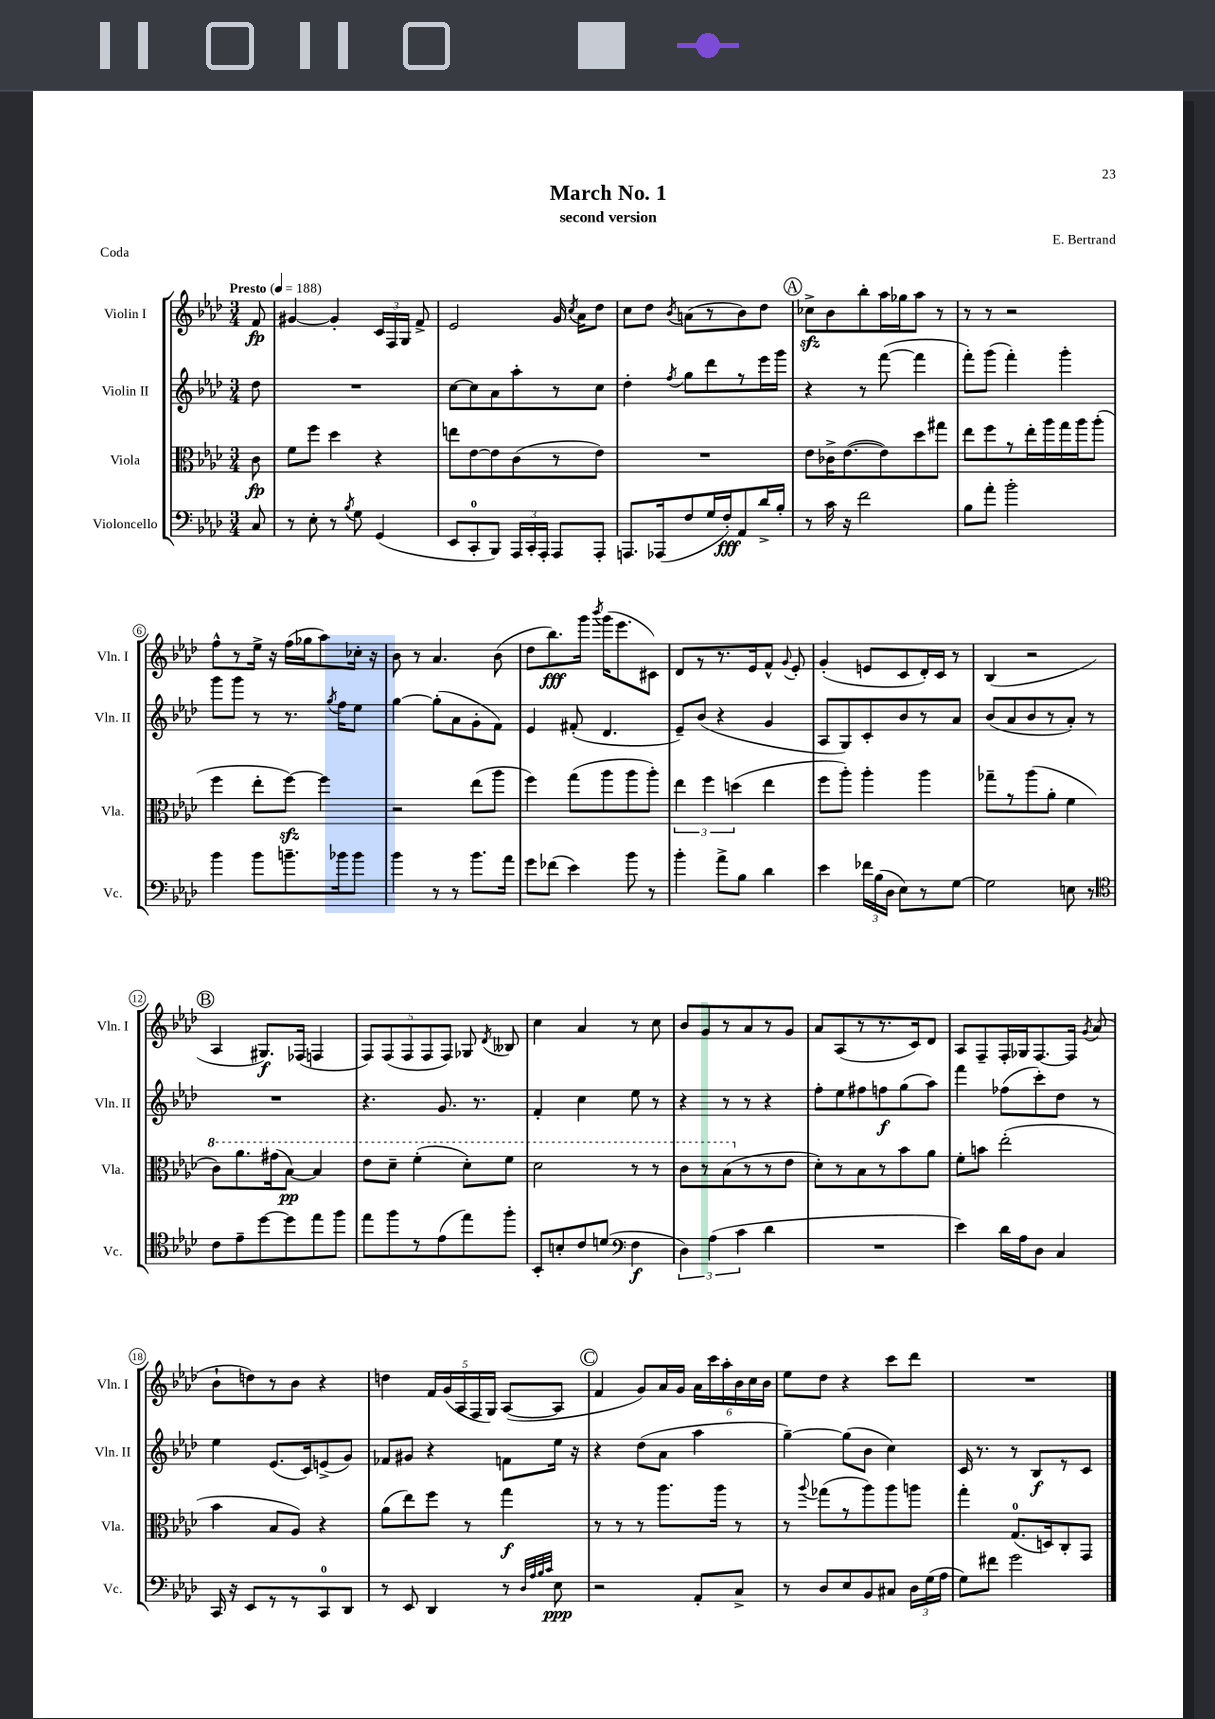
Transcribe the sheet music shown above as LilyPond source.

\header { title = "March No. 1" composer = "E. Bertrand" subtitle = "second version" piece = "Coda" }
<<
\new StaffGroup <<
\new Staff = "s0" \with { instrumentName = "Violin I" shortInstrumentName = "Vln. I" } {
    \clef treble \key aes \major \numericTimeSignature \time 3/4 \partial 8 \tempo "Presto" 4 = 188
    \autoBeamOff f'8\fp |
    gis'4~ gis'4-. \tuplet 3/2 { c'16[ f16 g16] } f'8-> |
    ees'2 g'16 \acciaccatura { c''8 } aes'16[ des''8] |
    c''8[ des''8] \acciaccatura { bes'8 } a'8[( r8 bes'8) des''8] |
    \mark \markup { \circle "A" } ces''8[->\sfz bes'8 bes''8-. aes''16 ges''16 aes''8] r8 |
    r8 r8 r2 |
    f''8[-^ r8 ees''16]-> r16 f''16[( ges''16 aes''8) ces''16]-. r16 |
    bes'8 r8 aes'4. bes'8( |
    des''8[ bes''8.\fff) g'''16] \acciaccatura { bes'''8 } g'''16[( ees'''8. cis'8]) |
    des'8[ r8 r8. ees'16 f'8]-^ \appoggiatura { g'8 } ees'8-. |
    g'4-.( e'8[ c'8 des'16-.) c'16] r8 |
    bes4( r2 |
    \mark \markup { \circle "B" } aes4 gis8.[\f) fes16]( f4 |
    \tuplet 5/4 { f8[) f8( f8 f8 f8]) } ges8 \acciaccatura { des'8 } beses8 |
    c''4 aes'4 r8 c''8 |
    bes'8[ g'8 r8 aes'8 r8 g'8] |
    aes'8[ aes8( r8 r8. c'16) des'8] |
    aes8[ f8-- f16-. ges16 f8.~ f16] \acciaccatura { g'8 } aes'8( |
    bes'8[-! d''8) r8 bes'8] r4 |
    d''4 \tuplet 5/4 { f'16[ g'16( aes16 f16 g16]) } aes8[~( aes8] |
    \mark \markup { \circle "C" } f'4 g'8[) aes'16 g'16] \tuplet 6/4 { aes'16[ c'''16 aes''16-. bes'16 c''16 bes'16] } |
    ees''8[ des''8] r4 c'''8[ des'''8] |
    R2. \bar "|." |
}
\new Staff = "s1" \with { instrumentName = "Violin II" shortInstrumentName = "Vln. II" } {
    \clef treble \key aes \major \numericTimeSignature \time 3/4 \partial 8
    \autoBeamOff des''8 |
    R2. |
    c''8[~ c''8 aes'8 aes''8-. r8 c''8] |
    des''4-. \acciaccatura { f''8 } g''8[ des'''8 r8 ees'''16 g'''16] |
    \mark \markup { \circle "A" } r4 r8 f'''8~( f'''4 |
    f'''8[-.) g'''8]( f'''4-.) g'''4-. |
    g'''8[ g'''8] r8 r8. \acciaccatura { g''8 } f''16[ ees''8] |
    g''4~ g''8[-.( aes'8 g'8-. f'8]) |
    ees'4 fis'8-.( des'4. |
    ees'8[--) bes'8]( r4 g'4 |
    aes8[ g8) c'8-. bes'8 r8 aes'8] |
    bes'8[( aes'8 bes'8 r8 aes'8]-.) r8 |
    \mark \markup { \circle "B" } R2. |
    r4. g'8. r8. |
    f'4-. c''4 ees''8 r8 |
    r4 r8 r8 r4 |
    f''8[-. ees''8 fis''8 f''8\f g''8( aes''8]) |
    f'''4 fes''8[( c'''8-.) des''8] r8 |
    ees''4 ees'8.[( c'16) e'8->( g'8]) |
    fes'8[ gis'8] r4 f'8[ ees''16] r16 |
    \mark \markup { \circle "C" } r4 des''8[( aes'8] aes''4 |
    g''4~--) g''8[( bes'8] c''4) |
    c'16 r8. r8 bes8[\f r8 c'8] \bar "|." |
}
\new Staff = "s2" \with { instrumentName = "Viola" shortInstrumentName = "Vla." } {
    \clef alto \key aes \major \numericTimeSignature \time 3/4 \partial 8
    \autoBeamOff c'8\fp |
    f'8[ f''8] des''4 r4 |
    e''8[ ees'8~ ees'8 c'8( r8 ees'8]) |
    R2. |
    \mark \markup { \circle "A" } ees'8[ ces'16-> ees'8.~( ees'8) des''8 gis''8] |
    ees''8[ f''8 r8 ees''16-. aes''16 g''16 aes''16 aes''8]-.( |
    f''4 ees''8[-. f''8]~\sfz) f''4 |
    r2 ees''8[( aes''8] |
    f''4) g''8[( aes''8 aes''8 aes''8]-.) |
    \tuplet 3/2 { ees''4 f''4 d''4( } ees''4 |
    f''8[ aes''8]-.) aes''4-. aes''4 |
    ges''8[-- r8 aes''8( aes'8]-. f'4 |
    \mark \markup { \circle "B" } \ottava #1 c''8[) aes''8. gis''16( bes'8]~\pp) bes'4 |
    ees''8[ des''8]-- f''4-.( des''8[-.) f''8] |
    des''2 r8 r8 |
    c''8[ r8 bes'8( \ottava #0 r8 r8 ees'8] |
    des'8[-.) r8 bes8 r8 bes'8 aes'8] |
    f'8[-. b'8] ees''2-.( |
    bes'4 bes8[ aes8]) r4 |
    aes'8[( ees''8) f''8] r8 g''4\f |
    \mark \markup { \circle "C" } r8 r8 r8 aes''8.[ aes''16] r8 |
    r8 \appoggiatura { aes''8 } ges''8[( r8 aes''8) aes''8 a''8] |
    g''4-. g8.[-0( d16) c8-. g,8] \bar "|." |
}
\new Staff = "s3" \with { instrumentName = "Violoncello" shortInstrumentName = "Vc." } {
    \clef bass \key aes \major \numericTimeSignature \time 3/4 \partial 8
    \autoBeamOff c8 |
    r8 ees8-. r8 \acciaccatura { bes8 } g8 g,4( |
    ees,8[ c,8-0-. bes,,8]) \tuplet 3/2 { aes,,16[ c,16-. aes,,16]-. } aes,,8[ aes,,8]-. |
    a,,8.[ aes,,16( f8 g16 f16-.\fff) aes,8 des'16-> bes16]-. |
    \mark \markup { \circle "A" } r8 c'16 r16 f'2 |
    bes8[ aes'8]-. bes'2-. |
    bes'4 bes'8[ b'8.-- bes'16 bes'8] |
    bes'4 r8 r8 bes'8.[ aes'16] |
    g'8[ fes'8]( ees'4) bes'8 r8 |
    bes'4-. aes'8[-> bes8] des'4 |
    ees'4 \tuplet 3/2 { fes'16[ bes16( des16] } ees8[) r8 g8]~ |
    g2 e8 r8 |
    \mark \markup { \circle "B" } \clef tenor c'8[ ees'8-- des''8~ des''8 ees''8 f''8] |
    ees''8[ f''8 r8 ees'8( ees''8) f''8]-. |
    bes,8[-. b8-. c'8 d'8]( \clef bass f4\f |
    \tuplet 3/2 { des4) aes4( c'4 } des'4 |
    R2. |
    ees'4) des'16[ aes16 des8] c4 |
    c,16 r16 ees,8[ r8 r8 c,8-0 des,8] |
    r8 ees,8 des,4 r8 \grace { des32[ aes32 bes32 c'32] } ees8\ppp |
    \mark \markup { \circle "C" } r2 aes,8[-. c8]-> |
    r8 des8[ ees8 bes,8 cis8] \tuplet 3/2 { des16[ g16( aes16] } |
    g8[) fis'8] g'2 \bar "|." |
}
>>
>>
\layout { \context { \Score \override BarNumber.stencil = #(make-stencil-circler 0.1 0.3 ly:text-interface::print) } }
